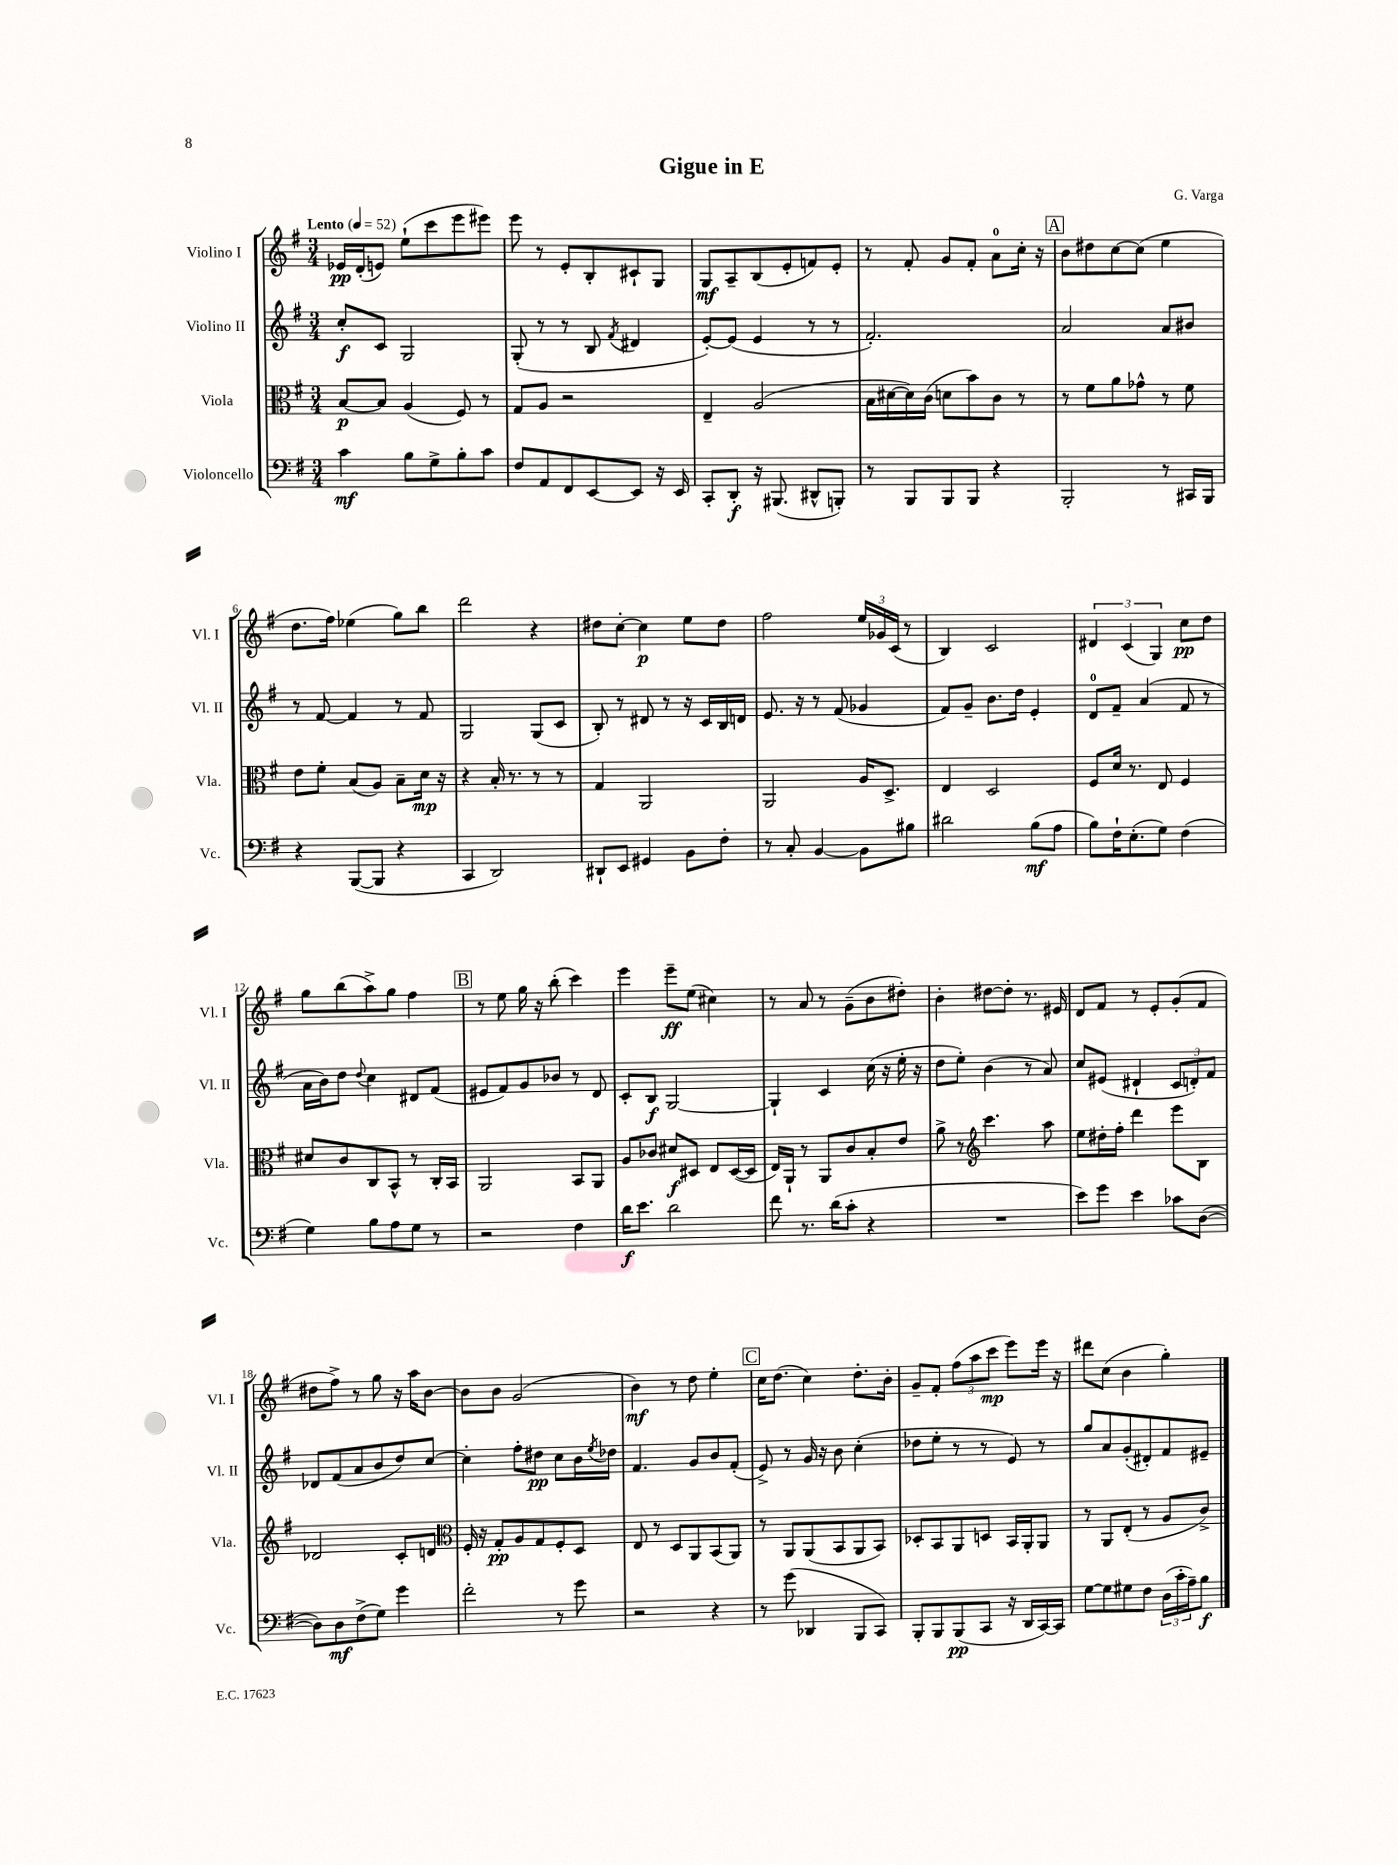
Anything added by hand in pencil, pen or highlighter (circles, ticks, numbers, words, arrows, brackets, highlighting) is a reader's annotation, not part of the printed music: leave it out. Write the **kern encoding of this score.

**kern	**kern	**kern	**kern
*staff4	*staff3	*staff2	*staff1
*clefF4	*clefC3	*clefG2	*clefG2
*k[f#]	*k[f#]	*k[f#]	*k[f#]
*M3/4	*M3/4	*M3/4	*M3/4
*MM52	*MM52	*MM52	*MM52
4c	[8B	8cc'	16e-
.	.	.	(16d'
.	8B]	8c	8e)
8B	(4A	2G	(8ee`
8G^	.	.	8ccc
8B'	8F#)	.	8eee
8c	8r	.	8eee#)
=	=	=	=
8F#	8G	(8G'	8eee
8AA	8A	8r	8r
8FF#	2r	8r	8e'
[8EE	.	8B	8B'
.	.	8qf#	.
8EE]	.	4d#	8c#`
16r	.	.	8G
16EE	.	.	.
=	=	=	=
8CC'	4E~	[8e')	8G
8DD'	.	(8e]	8A~
16r	(2A	4e	(8B
(8.BBB#	.	.	.
.	.	.	8e'
8DD#^^	.	8r	8f)
8BBB')	.	8r	8e'
=	=	=	=
8r	16B	2.f#')	8r
.	[16d#	.	.
8BBB	16d#])	.	8f#'
.	(16c	.	.
8BBB	8d	.	8g
8BBB	8b)	.	8f#'
4r	8c	.	8a
.	8r	.	16cc'
.	.	.	16r
=	=	=	=
2BBB'	8r	2a	8b
.	8f#	.	8dd#
.	8a	.	[8cc
.	8g-^^	.	(8cc]
8r	8r	8a	4ee
16CC#	8f#	8b#	.
16BBB	.	.	.
=	=	=	=
4r	8e	8r	8.dd
.	8f#'	[8f#	.
.	.	.	16ff#)
([8BBB	(8B	4f#]	(4ee-
8BBB]	8A)	.	.
4r	8B~	8r	8gg)
.	16d	8f#	8bb
.	16r	.	.
=	=	=	=
4CC	4r	2G	2ddd
2DD)	16B'	.	.
.	8.r	.	.
.	8r	(8G	4r
.	8r	8c	.
=	=	=	=
8DD#`	4G	8B')	8dd#
8EE	.	8r	[8cc'
4GG#	2AA	8d#	4cc]
.	.	8r	.
8BB	.	16r	8ee
.	.	16c	.
8F#'	.	16B	8dd#
.	.	16d	.
=	=	=	=
8r	2AA	8.e	2ff#
8C'	.	.	.
.	.	16r	.
[4BB	.	8r	.
.	.	(8f#	.
8BB]	16A	4g-	24ee
.	.	.	24g-
.	8.D^	.	.
.	.	.	(24c
8B#	.	.	8r
=	=	=	=
2d#	4E	8f#)	4B)
.	.	8g~	.
.	2D	8.b	2c
.	.	16dd	.
(8B	.	4e'	.
8A	.	.	.
=	=	=	=
8B)	8F#	8d	6d#
16F#`	16d	8f#~	.
.	.	.	(6c
(8.E'	8.r	.	.
.	.	(4a	.
.	.	.	6G)
8G)	8E	.	.
(4F#	4F#	8f#	8cc
.	.	8r	8dd
=	=	=	=
4G)	8d#	16a	8gg
.	.	16b)	.
.	8c	8dd	(8bb
.	.	8qqdd	.
8B	8C	4cc	8aa^)
8A	8BB^^	.	8gg
8G	8r	8d#	4ff#
8r	16C'	(8f#	.
.	16BB	.	.
=	=	=	=
2r	2AA	8e#	8r
.	.	8f#)	8ee
.	.	8g	16gg
.	.	.	16r
.	.	8b-	(8bb'
4F#	8BB	8r	4ccc)
.	8AA	8d	.
=	=	=	=
16d	8A	8c'	4eee
8.e	.	.	.
.	8c-	8B	.
2d	8d#	[2G	8eee~
.	8D#	.	(8ee
.	8E	.	4cc#)
.	([16D#	.	.
.	16D#]	.	.
=	=	=	=
8f#	16E)	4G`]	8r
.	16AA`	.	.
8.r	8r	.	8a
.	8AA	4c	8r
(16d	.	.	.
8c'	8c	.	(8g~
4r	8B'	(16cc	8b
.	.	16r	.
.	8e	16ee'	8dd#')
.	.	16r	.
=	=	=	=
2.r	8a^	8dd	4b'
.	8r	8ee')	.
*	*clefG2	*	*
.	4.ccc	(4b	[8dd#
.	.	.	8dd#']
.	.	8r	8.r
.	8aa	8a)	.
.	.	.	16e#
=	=	=	=
8e)	8ee	8cc	8d
8g	16dd#'	(8e#	8f#
.	16ff#'	.	.
4e	4ddd	4d#`	8r
.	.	.	8e'
8c-	8eee	12c	(8g'
.	.	12d')	.
([8D	8B	.	8f#
.	.	12f#	.
=	=	=	=
8D])	2d-	8d-	8dd#
8D	.	(8f#	8ff#^)
(8F#^	.	8a	8r
8G)	.	8b	8gg
4g	8c'	8dd)	16r
.	.	.	16aa
.	8d	[8cc	[8b
=	=	=	=
*	*clefC3	*	*
2f#'	16F#'	4cc']	8b]
.	16r	.	.
.	8G'	.	8b
.	8A	8ff#'	(2g
.	8G	8dd#	.
8r	8F#'	8cc	.
8g	8D	16b	.
.	.	8qee	.
.	.	16dd-	.
=	=	=	=
2r	8E	4.f#	4b)
.	8r	.	.
.	8D	.	8r
.	8AA	8g	8dd
4r	(8BB	8b	4ee'
.	8AA)	(8f#'	.
=	=	=	=
8r	8r	8e^)	16cc
.	.	.	(8.dd
(8g	8AA	8r	.
4DD-	(8AA	16g	4cc)
.	.	16r	.
.	8BB	8b	.
8BBB	8AA	(4cc'	8.dd'
8CC)	8BB)	.	.
.	.	.	16b'
=	=	=	=
8BBB'	8D-'	8dd-	8g~
8BBB	8BB	8ee'	8f#'
(8BBB	8AA	8r	(12ff#
.	.	.	12aa
8CC	8D	8r	.
.	.	.	12ccc
16r	16BB	8e)	8eee)
16DD	16AA'	.	.
[16CC)	8AA	8r	16eee
16CC]	.	.	16r
=	=	=	=
[8G	8r	8gg	8ddd#
8G]	8AA	8a	(8cc
8G#	(8E'	(8g'	4b
8F#	8r	8d#')	.
(24D	8A	8f#	4gg')
24c'	.	.	.
24A~)	.	.	.
8B	8c^)	8e#~	.
==	==	==	==
*-	*-	*-	*-
